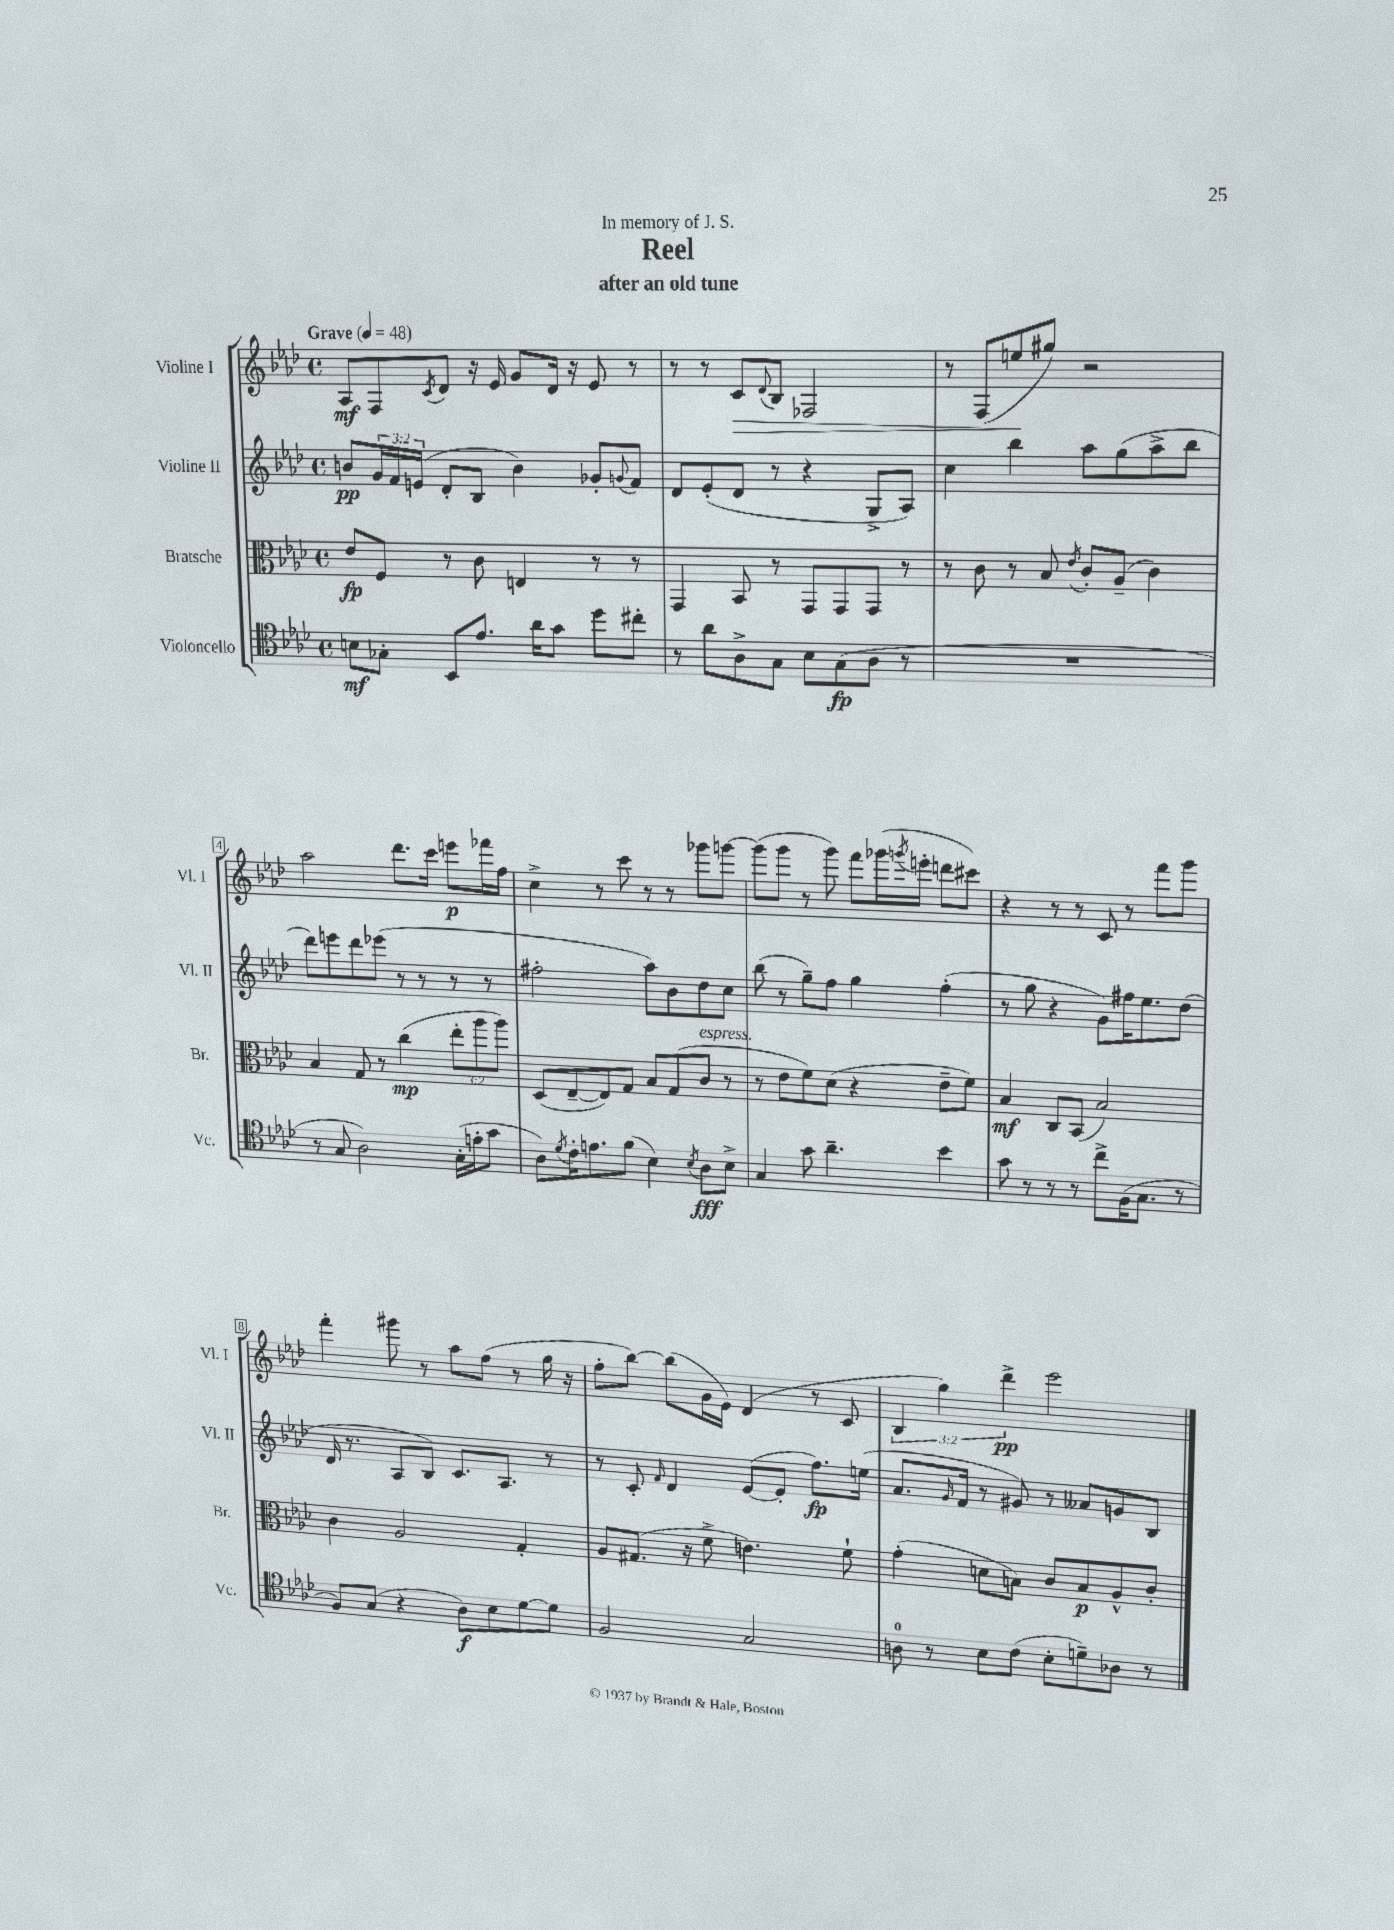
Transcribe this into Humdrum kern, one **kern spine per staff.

**kern	**kern	**kern	**kern
*staff4	*staff3	*staff2	*staff1
*clefC4	*clefC3	*clefG2	*clefG2
*k[b-e-a-d-]	*k[b-e-a-d-]	*k[b-e-a-d-]	*k[b-e-a-d-]
*M4/4	*M4/4	*M4/4	*M4/4
*met(c)	*met(c)	*met(c)	*met(c)
*MM48	*MM48	*MM48	*MM48
8B\L	8e-/L	8b/L	8A-/L
8G-'\J	8F/J	24g/L	8F/
.	.	24f/	.
.	.	(24e/JJ	.
.	.	.	8qc/
8BB-/L	8r	8d-'/L	8d-/J
8.e-/J	8c\	8B-/J	16r
.	.	.	16e-/
.	4E/	4b\)	8g/L
16a-\LK	.	.	.
8g\J	.	.	16d-/Jk
.	.	.	16r
8dd-\L	8r	8g-'/L	8e-/
.	.	8qqg/	.
8cc#'\J	8r	8f/J	8r
=	=	=	=
8r	4GG/	8d-/L	8r
8a-\L	.	(8e-'/	8r
8A-^\	8BB-/	8d-/J	8c/L
.	.	.	8qqd-/
8G\J	8r	8r	8B-/J
8B-\L	8GG/L	4r	2F-/
(8G\	8GG/	.	.
8A-\J	8GG/J	8G^/L	.
8r	8r	8A-/J)	.
=	=	=	=
1r	8r	4cc\	8r
.	8c\	.	(8F/L
.	8r	4bb-\	8ee/
.	8B-/	.	8gg#/J)
.	8qe-/	.	.
.	8c'/L	8aa-\L	2r
.	(8A-~/J	(8gg\	.
.	4c\)	8aa-^\	.
.	.	8bb-\J	.
=	=	=	=
8r	4B-/	8ddd-\L)	2aa-\
8G/	.	8eee\	.
2A-\)	8G/	8ddd-\	.
.	8r	(8eee-\J	.
.	(4cc\	8r	8.ddd-\L
.	.	8r	.
.	.	.	16ccc\Jk
(16G'\LL	12ee-'\L	8r	8eee\L
16e'\J	.	.	.
.	12aa-\	.	.
8g\J	.	8r	16fff-\L
.	12aa-\J)	.	.
.	.	.	16ff\JJ
=	=	=	=
8A-\L)	(8D-/L	2ff#'\	4cc^\
8qd-/	.	.	.
16c'\K	[8E-~/	.	.
8.e\	.	.	.
.	8E-/])	.	8r
(8f\J	8G/J	.	8ccc\
4B-\)	8B-/L	8aa-\L)	8r
.	(8G/	8b-\	8r
8qB-/	.	.	.
8A-\L	8c/J	8dd-\	8ggg-\L
8B-^\J	8r	8cc\J	[8ggg\J
=	=	=	=
4G/	8r	(8bb-\	(8ggg\]L
.	8e-\L	8r	8ggg\J
8g\	8f\)	8gg~\L)	8r
4.a-~\	(8d-\J	8ff\J	8ggg\)
.	4r	4gg\	8fff\L
.	.	.	(16ggg-\L
.	.	.	8qggg/
.	.	.	16eee'\JJ
4b-\	8e-~\L	(4ff'\	8ddd\L
.	8f\J)	.	8ccc#\J)
=	=	=	=
8g\	4B-/	8r	4r
8r	.	8gg\	.
8r	8C/L	4r	8r
8r	(8BB-/J	.	8r
8cc^\L	2B-/)	8g\L)	8c/
(16F\K	.	16ff#\K	8r
8.G\J	.	8.ee-\	.
.	.	.	8fff\L
8r	.	(8dd-\J	8ggg\J
=	=	=	=
8F/L)	4c\	16d-/	4fff'\
.	.	8.r	.
(8G/J	.	.	.
4r	2A-/	8A-/L	8ggg#\
.	.	8B-/J)	8r
8A-\L)	.	8.c/L	8aa-\L
8B-\	.	.	(8ff\J
.	.	8.A-/J	.
[8d-\	4G'/	.	8r
8d-\]J	.	8r	16gg\
.	.	.	16r
=	=	=	=
2F/	8A-/L	8r	8ff'\L
.	(8.G#/J	8c'/	[8bb-\J)
.	.	16qqf/	.
.	.	4d-/	(8bb-\]L
.	16r	.	.
.	8f^\	.	16g\L
.	.	.	16e-\JJ)
2G/	4.e\)	([8e-/L	(4d-/
.	.	8e-'/]J	.
.	.	8.ff\L)	8r
.	8f`\	.	8c/
.	.	(16ee\Jk	.
=	=	=	=
8A\	(4g'\	8.a-/L	6B-/
8r	.	.	.
.	.	.	6gg\)
.	.	16qqg/	.
.	.	16f/Jk	.
8B-\L	8d\L	8r	.
.	.	.	6ddd-^\
(8c\J	8B\J)	8g#/)	.
8B-'\L	8c/L	8r	2eee-\
8d~\)	8B/	8a--/L	.
8A-\J	8A-^^/	8g/	.
8r	8c'/J	8B-/J	.
==	==	==	==
*-	*-	*-	*-
